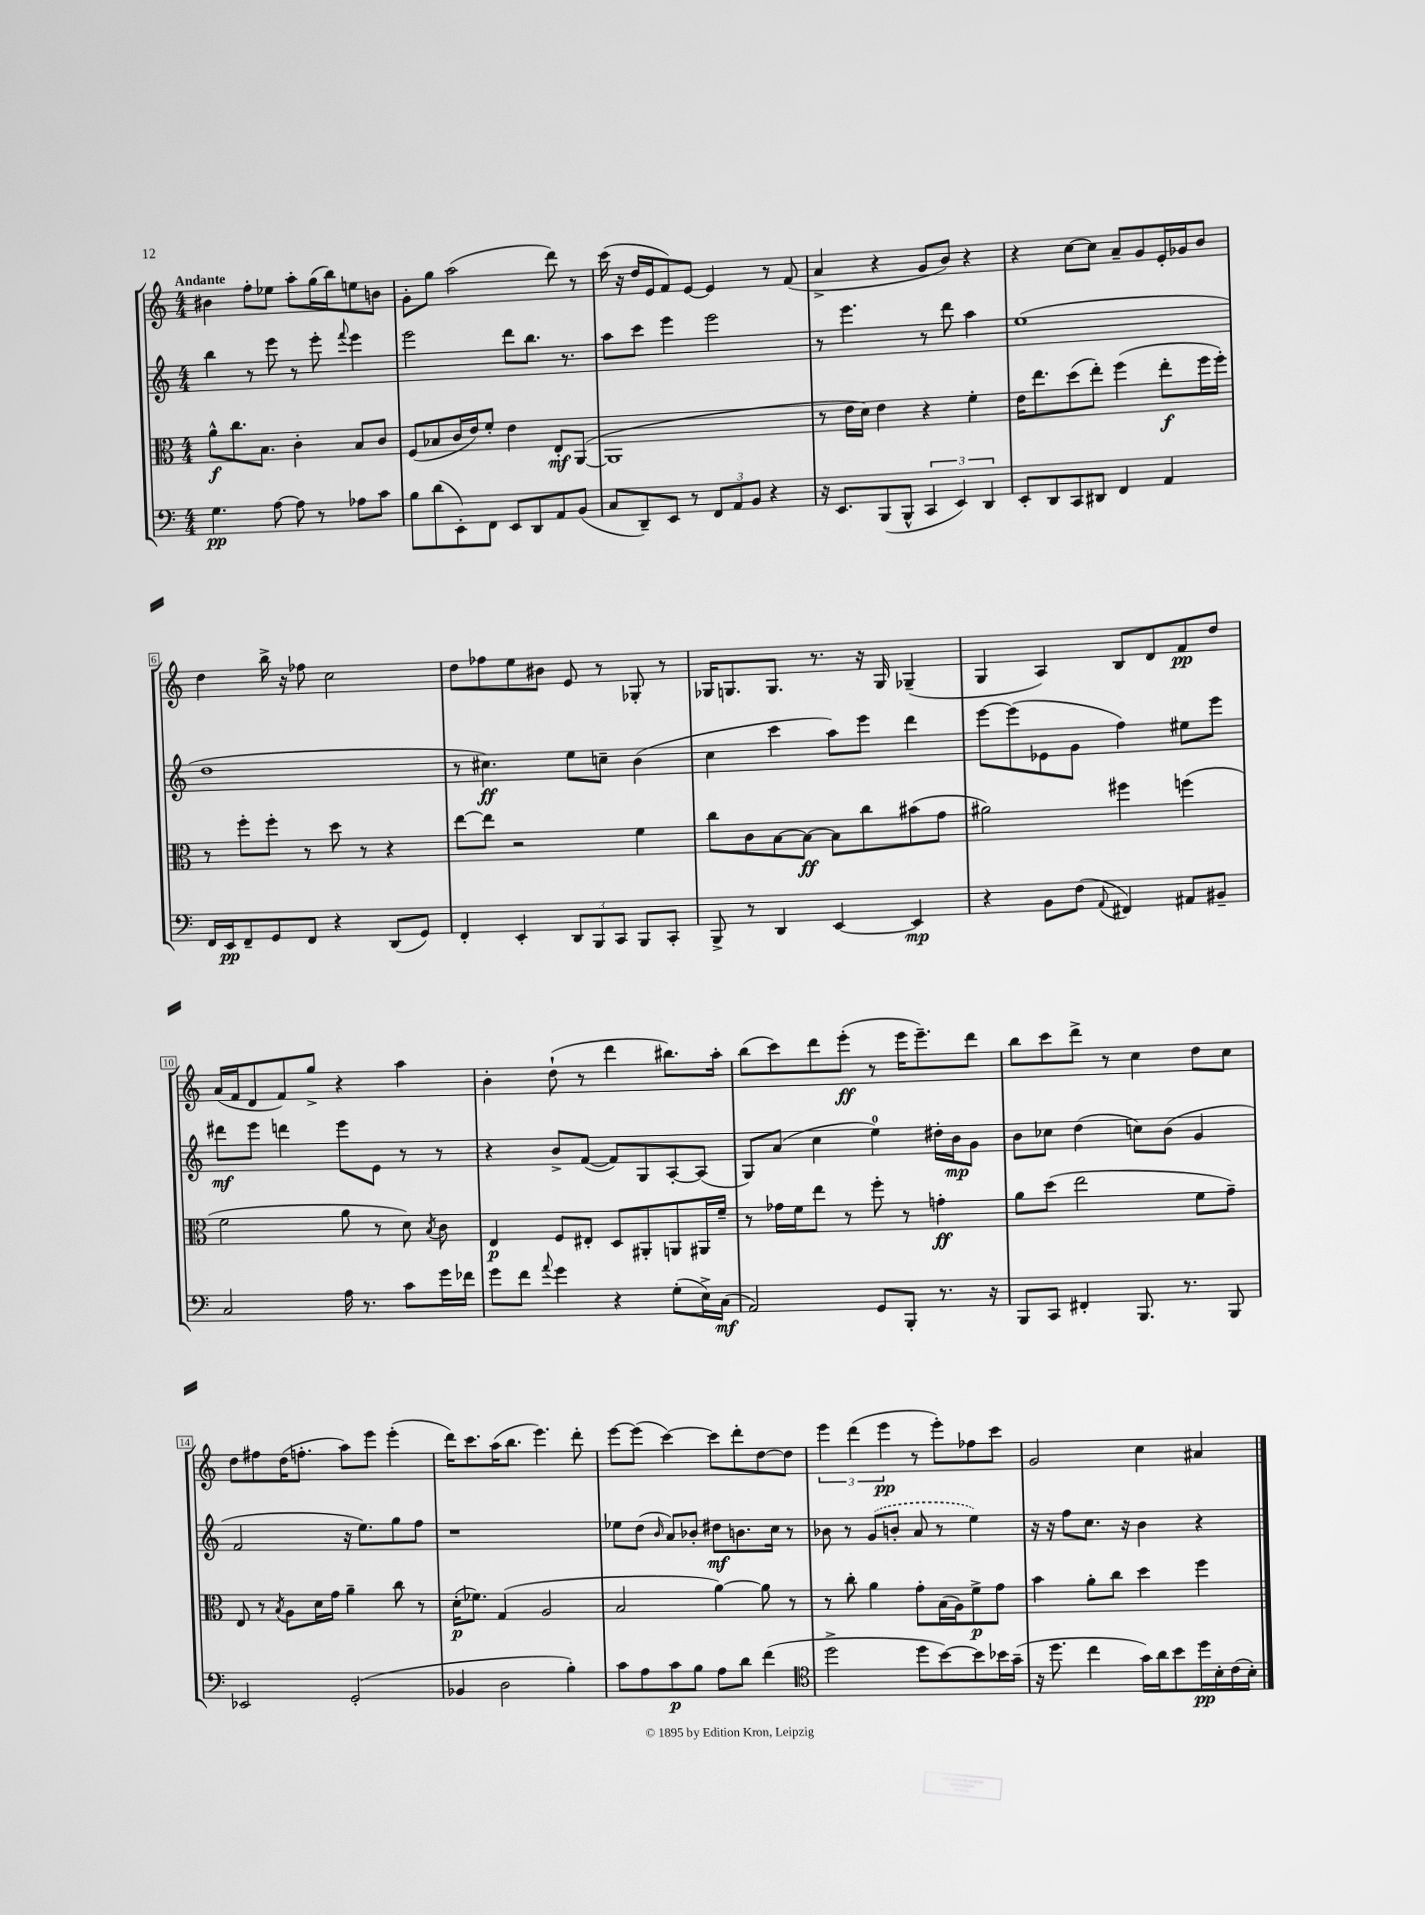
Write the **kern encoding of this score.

**kern	**dynam	**kern	**dynam	**kern	**dynam	**kern	**dynam
*part4	*part4	*part3	*part3	*part2	*part2	*part1	*part1
*staff4	*staff4	*staff3	*staff3	*staff2	*staff2	*staff1	*staff1
*clefF4	*	*clefC3	*	*clefG2	*	*clefG2	*
*k[]	*	*k[]	*	*k[]	*	*k[]	*
*M4/4	*	*M4/4	*	*M4/4	*	*M4/4	*
=1	=1	=1	=1	=1	=1	=1	=1
!	!	!	!	!	!	!LO:TX:a:B:t=Andante	!
4.G\	pp	8a^^\L	f	4bb\	.	4b#X\	.
.	.	8.cc\	.	.	.	.	.
.	.	.	.	8r	.	8ff'\L	.
.	.	8.B\J	.	.	.	.	.
[8A\	.	.	.	8eee\	.	8ee-X\J	.
8A\]	.	4c'\	.	8r	.	8aa'\L	.
8r	.	.	.	8eee'\	.	(16gg\L	.
.	.	.	.	.	.	16bb\J)	.
.	.	.	.	8qqfff/	.	.	.
8A-X\L	.	8B/L	.	4eee\	.	8een\	.
8c\J	.	8c/J	.	.	.	8bn\J	.
=2	=2	=2	=2	=2	=2	=2	=2
8B\L	.	(8F/L	.	2eee\	.	8g'\L	.
(8d\	.	8B-X/	.	.	.	8gg\J	.
8EE'\)	.	16c/L	.	.	.	(2aa\	.
.	.	16e/J)	.	.	.	.	.
8FF\J	.	8f'/J	.	.	.	.	.
8EE/L	.	4e\	.	8ddd\L	.	.	.
8DD/	.	.	.	8.bb\J	.	.	.
8AA/	.	8E'/L	mf	.	.	8ddd\)	.
.	.	.	.	8.r	.	.	.
(8BB/J	.	([8AA/J	.	.	.	8r	.
=3	=3	=3	=3	=3	=3	=3	=3
8C/L	.	1AA]	.	8aa\L	.	(16ccc\	.
.	.	.	.	.	.	16r	.
8DD~/)	.	.	.	8ccc\J	.	16dd/LL	.
.	.	.	.	.	.	16e/J	.
8EE/J	.	.	.	4eee\	.	8f/)	.
8r	.	.	.	.	.	[8e/J	.
12FF/L	.	.	.	2eee\	.	4e/]	.
12AA/	.	.	.	.	.	.	.
12BB/J	.	.	.	.	.	.	.
4r	.	.	.	.	.	8r	.
.	.	.	.	.	.	(8f/	.
=4	=4	=4	=4	=4	=4	=4	=4
16r	.	8r	.	8r	.	4a^/	.
8.EE/L	.	.	.	.	.	.	.
.	.	16e\LL	.	4.eee\	.	.	.
.	.	16d\JJ)	.	.	.	.	.
(8BBB/	.	4e\	.	.	.	4r	.
8BBB^^/J	.	.	.	.	.	.	.
6CC/	.	4r	.	8r	.	8g/L	.
.	.	.	.	8ddd\	.	8b/J)	.
6EE/)	.	.	.	.	.	.	.
.	.	4f'\	.	4aa\	.	4r	.
6DD/	.	.	.	.	.	.	.
=5	=5	=5	=5	=5	=5	=5	=5
8EE'/L	.	16e\KL	.	(1ee	.	4r	.
.	.	8.ee\	.	.	.	.	.
8DD/	.	.	.	.	.	.	.
8CC/	.	(8dd\	.	.	.	[8cc\L	.
8DD#X/J	.	8ee'\J)	.	.	.	8cc\J]	.
4FF/	.	(4ff\	.	.	.	8a~/L	.
.	.	.	.	.	.	8g/	.
4AA/	.	8ee'\L	f	.	.	16e'/L	.
.	.	.	.	.	.	16g-X/J	.
.	.	16ff\L	.	.	.	8b/J	.
.	.	16ff'\JJ)	.	.	.	.	.
!!LO:LB:g=z
=6	=6	=6	=6	=6	=6	=6	=6
16FF/LL	.	8r	.	1dd	.	4dd\	.
16EE/J	pp	.	.	.	.	.	.
8FF~/	.	8ff'\L	.	.	.	.	.
8GG/	.	8ff'\J	.	.	.	16bb^\	.
.	.	.	.	.	.	16r	.
8FF/J	.	8r	.	.	.	8ff-X\	.
4r	.	8dd\	.	.	.	2cc\	.
.	.	8r	.	.	.	.	.
(8DD/L	.	4r	.	.	.	.	.
8GG/J)	.	.	.	.	.	.	.
=7	=7	=7	=7	=7	=7	=7	=7
4FF'/	.	[8ee\L	.	8r	.	8dd\L	.
.	.	8ee\J]	.	4.cc#X\)	ff	8ff-X\	.
4EE'/	.	2r	.	.	.	8ee\	.
.	.	.	.	.	.	8b#X\J	.
12DD/L	.	.	.	8ee\L	.	8e/	.
12BBB/	.	.	.	.	.	.	.
.	.	.	.	8ccn~\J	.	8r	.
12CC/J	.	.	.	.	.	.	.
8BBB/L	.	4f\	.	(4b\	.	8G-X'/	.
8CC'/J	.	.	.	.	.	8r	.
=8	=8	=8	=8	=8	=8	=8	=8
8BBB^/	.	8cc\L	.	4cc\	.	16G-X/KL	.
.	.	.	.	.	.	8.Gn/	.
8r	.	8c\	.	.	.	.	.
4DD/	.	[8B\	.	4ccc\	.	8.G/J	.
.	.	8B\J_	ff	.	.	.	.
.	.	.	.	.	.	8.r	.
[4EE/	.	8B\L]	.	8aa\L)	.	.	.
.	.	8cc\	.	8eee\J	.	16r	.
.	.	.	.	.	.	16G/	.
4EE/]	mp	(8b#X\	.	4ddd\	.	(4G-X~/	.
.	.	8g\J	.	.	.	.	.
=9	=9	=9	=9	=9	=9	=9	=9
4r	.	2a#X\)	.	[8eee\L	.	4G/	.
.	.	.	.	(8eee\]	.	.	.
8BB\L	.	.	.	8e-X\	.	4A/)	.
(8F\J	.	.	.	8g\J	.	.	.
8qqAA/	.	.	.	.	.	.	.
4FF#X/)	.	4ff#X\	.	4ff\)	.	8B/L	.
.	.	.	.	.	.	8d/	.
8AA#X/L	.	(4ffn\	.	8ee#X\L	.	8f/	pp
8BB#X~/J	.	.	.	8eee\J	.	8dd/J	.
!!LO:LB:g=z
=10	=10	=10	=10	=10	=10	=10	=10
2C/	.	2f\	.	8ddd#X\L	mf	(16a/LL	.
.	.	.	.	.	.	16f/J	.
.	.	.	.	8eee\J	.	8d/	.
.	.	.	.	4dddn\	.	8f/)	.
.	.	.	.	.	.	8gg^/J	.
16A\	.	8a\	.	8eee\L	.	4r	.
8.r	.	.	.	.	.	.	.
.	.	8r	.	8e\J	.	.	.
8c\L	.	8d\)	.	8r	.	4aa\	.
.	.	8qB/	.	.	.	.	.
16g\L	.	8c\	.	8r	.	.	.
16f-X\JJ	.	.	.	.	.	.	.
=11	=11	=11	=11	=11	=11	=11	=11
8g\L	.	4E/	p	4r	.	4b'\	.
8f\J	.	.	.	.	.	.	.
8qqa/	.	.	.	.	.	.	.
4g\	.	8F/L	.	8b^/L	.	(8dd`\	.
.	.	8E#X'/J	.	([8f/J	.	8r	.
4r	.	8D/L	.	8f/L])	.	4ddd\	.
.	.	8AA#X'/	.	8G/	.	.	.
(8G'\L	.	8AAn/	.	[8A'/	.	8.bb#X\L)	.
16E^\L)	.	16AA#X/L	.	(8A/J]	.	.	.
(16C\JJ	mf	16f~/JJ	.	.	.	16aa'\Jk	.
=12	=12	=12	=12	=12	=12	=12	=12
2AA/)	.	8r	.	8G/L)	.	(8bb\L	.
.	.	16g-X\LL	.	(8a/J	.	8ccc\)	.
.	.	16f\J	.	.	.	.	.
.	.	8ee\J	.	4cc\	.	8ddd\	.
.	.	8r	.	.	.	(8eee'\J	ff
8GG/L	.	8ff'\	.	4ee\)	.	8r	.
8BBB'/J	.	8r	.	.	.	16eee\KL	.
.	.	.	.	.	.	8.eee~\)	.
8.r	.	4gn'\	ff	16dd#X'\LL	.	.	.
.	.	.	.	16b\J	mp	.	.
.	.	.	.	8g\J	.	8ddd\J	.
16r	.	.	.	.	.	.	.
=13	=13	=13	=13	=13	=13	=13	=13
8BBB/L	.	8a\L	.	8b\L	.	8bb\L	.
8CC/J	.	(8dd\J	.	8cc-X\J	.	8ccc\	.
4FF#X'/	.	2ee\	.	(4dd\	.	8ddd^\J	.
.	.	.	.	.	.	8r	.
8.BBB/	.	.	.	8ccn\L)	.	4cc\	.
.	.	.	.	(8b\J	.	.	.
8.r	.	.	.	.	.	.	.
.	.	8f\L	.	4g/	.	8dd\L	.
8BBB/	.	8g~\J)	.	.	.	8cc\J	.
!!LO:LB:g=z
=14	=14	=14	=14	=14	=14	=14	=14
2EE-X/	.	8E/	.	2f/	.	8dd\L	.
.	.	8r	.	.	.	8ff#X\	.
.	.	8qB/	.	.	.	.	.
.	.	8A\L	.	.	.	(16dd\K	.
.	.	.	.	.	.	8.ffn'\J	.
.	.	16d\L	.	.	.	.	.
.	.	16g\JJ	.	.	.	.	.
(2GG'/	.	4a~\	.	16r	.	8aa\L)	.
.	.	.	.	8.ee\L)	.	.	.
.	.	.	.	.	.	8eee\J	.
.	.	8cc\	.	8gg\	.	(4eee'\	.
.	.	8r	.	8ff\J	.	.	.
=15	=15	=15	=15	=15	=15	=15	=15
4BB-X/	.	(16d'\KL	p	1r	.	16ddd\KL)	.
.	.	8.f-X\J)	.	.	.	8.ccc\	.
2D\	.	(4G/	.	.	.	(16aa\K	.
.	.	.	.	.	.	8.bb\J	.
.	.	2A/	.	.	.	4.eee\)	.
4B'\)	.	.	.	.	.	.	.
.	.	.	.	.	.	8ddd'\	.
=16	=16	=16	=16	=16	=16	=16	=16
8c\L	.	2B/	.	8ee-X\L	.	[8eee\L	.
8A\	.	.	.	(8dd\J	.	(8eee\J]	.
.	.	.	.	16qqb/	.	.	.
8c\	p	.	.	8a/L)	.	[4ccc\)	.
8B\J	.	.	.	8b-X'/J	.	.	.
8A\L	.	[4a\)	.	8dd#X\L	mf	8ccc\L]	.
8d\J	.	.	.	8.bn\	.	8ddd'\	.
(4f\	.	8a\]	.	.	.	[8dd\	.
.	.	.	.	16cc\Jk	.	.	.
.	.	8r	.	8r	.	8dd\J]	.
=17	=17	=17	=17	=17	=17	=17	=17
*clefC4	*	*	*	*	*	*	*
2dd^\	.	8r	.	8b-X\	.	6eee\	.
.	.	8cc'\	.	8r	.	.	.
.	.	.	.	.	.	(6ddd\	.
.	.	4a\	.	(8g/L	.	.	.
.	.	.	.	.	.	6eee\	pp
.	.	.	.	8bn'/J	.	.	.
8dd\L	.	8g'\L	.	8a/	.	8r	.
[8b\)	.	(16B\L	.	8r	.	8eee'\L)	.
.	.	16A\J)	.	.	.	.	.
8b\]	.	8f^\	p	4ee\)	.	8ff-X\	.
16b-X\L	.	8g\J	.	.	.	8ccc\J	.
(16g~\JJ	.	.	.	.	.	.	.
=18	=18	=18	=18	=18	=18	=18	=18
16r	.	4b\	.	16r	.	2g/	.
8.dd\	.	.	.	16r	.	.	.
.	.	.	.	8ff\L	.	.	.
4cc\	.	8a'\L	.	8.cc\J	.	.	.
.	.	8cc\J	.	.	.	.	.
.	.	.	.	16r	.	.	.
16g\LL)	.	4dd\	.	4b\	.	4cc\	.
16a\J	.	.	.	.	.	.	.
8b\	.	.	.	.	.	.	.
16dd\L	pp	4ff\	.	4r	.	4a#X/	.
16B'\	.	.	.	.	.	.	.
(16c\	.	.	.	.	.	.	.
16B'\JJ)	.	.	.	.	.	.	.
==	==	==	==	==	==	==	==
*-	*-	*-	*-	*-	*-	*-	*-
